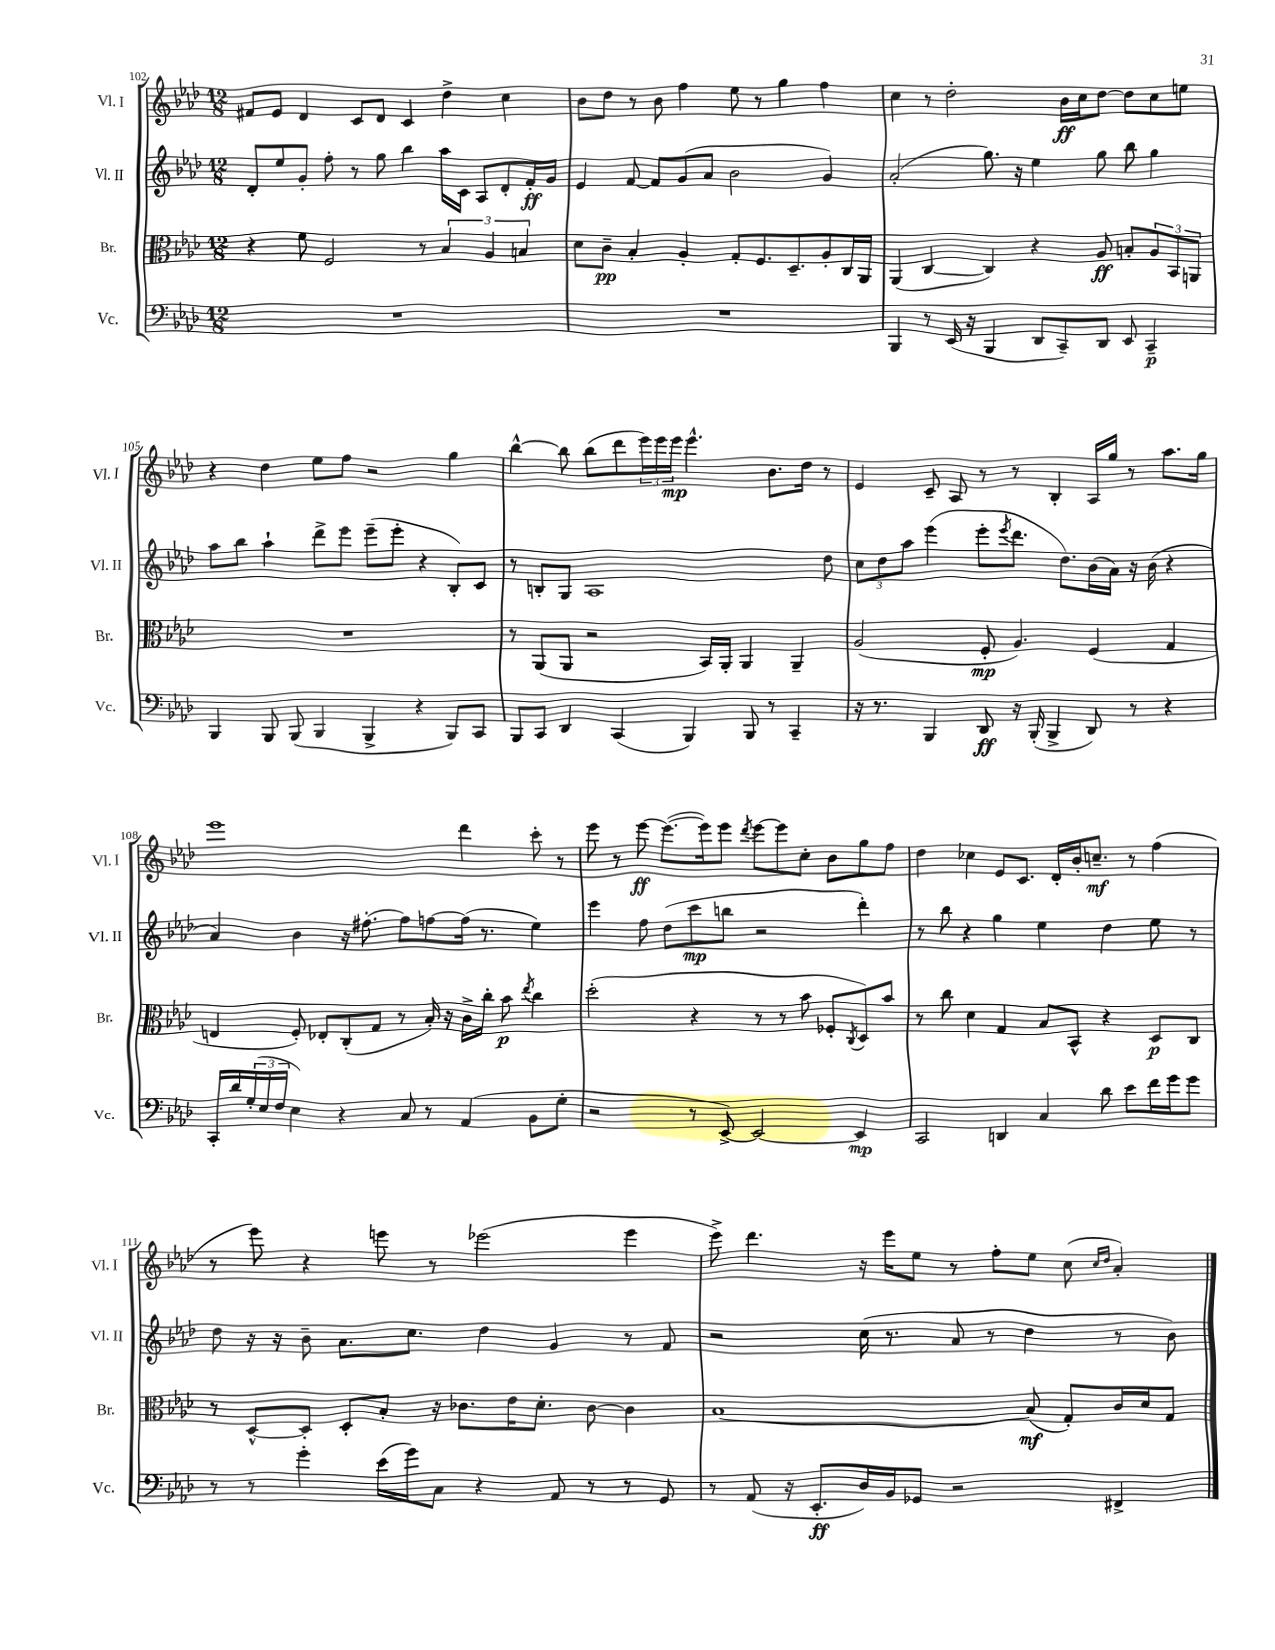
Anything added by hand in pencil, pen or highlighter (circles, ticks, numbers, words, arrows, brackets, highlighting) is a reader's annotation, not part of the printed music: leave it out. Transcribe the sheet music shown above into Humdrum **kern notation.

**kern	**dynam	**kern	**dynam	**kern	**dynam	**kern	**dynam
*part4	*part4	*part3	*part3	*part2	*part2	*part1	*part1
*staff4	*staff4	*staff3	*staff3	*staff2	*staff2	*staff1	*staff1
*I"Vc.	*	*I"Br.	*	*I"Vl. II	*	*I"Vl. I	*
*I'Vc.	*	*I'Br.	*	*I'Vl. II	*	*I'Vl. I	*
*clefF4	*	*clefC3	*	*clefG2	*	*clefG2	*
*k[b-e-a-d-]	*	*k[b-e-a-d-]	*	*k[b-e-a-d-]	*	*k[b-e-a-d-]	*
*M12/8	*	*M12/8	*	*M12/8	*	*M12/8	*
=102	=102	=102	=102	=102	=102	=102	=102
1.r	.	4r	.	8d-'/L	.	8f#X/L	.
.	.	.	.	8ee-/	.	8e-/J	.
.	.	8f\	.	8g'/J	.	4d-/	.
.	.	2F/	.	8ff'\	.	.	.
.	.	.	.	8r	.	8c/L	.
.	.	.	.	8gg\	.	8d-/J	.
.	.	.	.	4bb-\	.	4c/	.
.	.	8r	.	.	.	.	.
.	.	6B-/	.	16aa-\LL	.	4dd-^\	.
.	.	.	.	16c\JJ	.	.	.
.	.	.	.	8A-/L	.	.	.
.	.	6A-/	.	.	.	.	.
.	.	.	.	8d-'/	.	4cc\	.
.	.	6Bn/	.	.	.	.	.
.	.	.	.	16f'/L	ff	.	.
.	.	.	.	16g/JJ	.	.	.
=103	=103	=103	=103	=103	=103	=103	=103
1.r	.	8d-\L	.	4e-/	.	8b-\L	.
.	.	8c~\J	pp	.	.	8dd-\J	.
.	.	4B-'/	.	[8f/	.	8r	.
.	.	.	.	8f/L]	.	8b-\	.
.	.	4A-'/	.	(8g/	.	4ff\	.
.	.	.	.	8a-/J	.	.	.
.	.	8G'/L	.	2b-\	.	8ee-\	.
.	.	8.F/	.	.	.	8r	.
.	.	.	.	.	.	4gg\	.
.	.	8.D-~/	.	.	.	.	.
.	.	8A-'/	.	4g/)	.	4ff\	.
.	.	16C/L	.	.	.	.	.
.	.	16AA-/JJ	.	.	.	.	.
=104	=104	=104	=104	=104	=104	=104	=104
4BBB-/	.	(4AA-/	.	(2a-'/	.	4cc\	.
8r	.	[4C/	.	.	.	8r	.
(16EE-/	.	.	.	.	.	2dd-'\	.
16r	.	.	.	.	.	.	.
4BBB-/	.	4C/])	.	8.gg\)	.	.	.
.	.	.	.	16r	.	.	.
8DD-/L	.	4r	.	4ee-\	.	.	.
8CC~/)	.	.	.	.	.	16b-\LL	ff
.	.	.	.	.	.	16cc\J	.
8DD-/J	.	8A-/	ff	8gg\	.	[8dd-\J	.
8EE-/	.	8Bn'/L	.	8bb-\	.	8dd-\L]	.
4CC~/	p	12A-/	.	4gg\	.	8cc\	.
.	.	12BB-/	.	.	.	.	.
.	.	.	.	.	.	8een\J	.
.	.	12AAn/J	.	.	.	.	.
!!LO:LB:g=z
=105	=105	=105	=105	=105	=105	=105	=105
4BBB-/	.	1.r	.	8aa-\L	.	4r	.
.	.	.	.	8bb-\J	.	.	.
8BBB-/	.	.	.	4aa-`\	.	4dd-\	.
(8BBB-/	.	.	.	.	.	.	.
4BBB-/	.	.	.	8ddd-^\L	.	8ee-\L	.
.	.	.	.	8eee-\J	.	8ff\J	.
4BBB-^/	.	.	.	(8eee-~\L	.	2r	.
.	.	.	.	8eee-'\J	.	.	.
4r	.	.	.	4r	.	.	.
8BBB-/L)	.	.	.	8B-'/L)	.	4gg\	.
8CC/J	.	.	.	8c/J	.	.	.
=106	=106	=106	=106	=106	=106	=106	=106
8BBB-/L	.	8r	.	8r	.	[4bb-^^\	.
8CC/J	.	(8AA-/L	.	8Bn'/L	.	.	.
4DD-/	.	8AA-/J	.	8G/J	.	8bb-\]	.
.	.	2r	.	1A-	.	(8bb-\L	.
(4CC/	.	.	.	.	.	8ddd-\	.
.	.	.	.	.	.	24eee-\L)	.
.	.	.	.	.	.	24eee-\	.
.	.	.	.	.	.	24eee-\JJ	mp
4BBB-/)	.	.	.	.	.	4.eee-^^\	.
.	.	16BB-/LL)	.	.	.	.	.
.	.	16AA-'/JJ	.	.	.	.	.
8BBB-/	.	4AA-/	.	.	.	.	.
8r	.	.	.	.	.	8.b-\L	.
4CC~/	.	4AA-~/	.	.	.	.	.
.	.	.	.	.	.	16dd-\Jk	.
.	.	.	.	8dd-\	.	8r	.
=107	=107	=107	=107	=107	=107	=107	=107
16r	.	(2A-/	.	12cc\L	.	4e-/	.
8.r	.	.	.	.	.	.	.
.	.	.	.	12dd-\	.	.	.
.	.	.	.	12aa-\J	.	.	.
4BBB-/	.	.	.	(4eee-\	.	8c~/	.
.	.	.	.	.	.	8A-/	.
8DD-/	ff	8F'/	mp	8eee-'\L	.	8r	.
.	.	.	.	8qeee-/	.	.	.
16r	.	4.A-/)	.	8.ddd-\J	.	8r	.
(16BBB-'/	.	.	.	.	.	.	.
4BBB-^/	.	.	.	.	.	4B-'/	.
.	.	.	.	8.dd-\L)	.	.	.
8DD-/)	.	(4F/	.	(16b-\L	.	16A-/LL	.
.	.	.	.	16a-\JJ)	.	16gg/JJ	.
8r	.	.	.	16r	.	8r	.
.	.	.	.	(16b-\	.	.	.
4r	.	4G/	.	4r	.	8.aa-\L	.
.	.	.	.	.	.	16gg\Jk	.
!!LO:LB:g=z
=108	=108	=108	=108	=108	=108	=108	=108
16CC'/LL	.	4En/	.	4a-/)	.	1eee-	.
16d-/	.	.	.	.	.	.	.
(24G'/	.	.	.	.	.	.	.
24E-/	.	.	.	.	.	.	.
24F/JJ	.	.	.	.	.	.	.
4E-\)	.	8F'/)	.	4b-\	.	.	.
.	.	8E-X'/L	.	.	.	.	.
4r	.	(8C'/	.	16r	.	.	.
.	.	.	.	[8.ff#X'\	.	.	.
.	.	8G/J	.	.	.	.	.
8C/	.	8r	.	8ff#\L]	.	.	.
8r	.	16B-'/)	.	[8ffn\	.	.	.
.	.	16r	.	.	.	.	.
(4AA-/	.	16c^\LL	.	(16ff\Jk]	.	4ddd-\	.
.	.	16cc'\JJ	.	8.r	.	.	.
.	.	8b-\	p	.	.	.	.
.	.	8qee-/	.	.	.	.	.
8BB-\L	.	4cc\	.	4ee-\)	.	8ccc'\	.
8G'\J	.	.	.	.	.	8r	.
=109	=109	=109	=109	=109	=109	=109	=109
2r	.	(2dd-'\	.	4eee-\	.	8eee-\	.
.	.	.	.	.	.	8r	.
.	.	.	.	8ff\	.	[8eee-\	ff
.	.	.	.	(8dd-\L	.	(8.eee-\L_	.
8r	.	4r	.	8ccc\	mp	.	.
.	.	.	.	.	.	16eee-\k])	.
[8EE-^/)	.	.	.	8bbn\J	.	8eee-\J	.
.	.	.	.	.	.	8qddd-/	.
2EE-/_	.	8r	.	2r	.	[8eee-\L	.
.	.	8r	.	.	.	8eee-\]	.
.	.	8b-\	.	.	.	8cc'\J	.
.	.	8F-X'/L	.	.	.	8b-\L	.
.	.	8qC/	.	.	.	.	.
4EE-/]	mp	8D-/)	.	4ddd-'\)	.	8gg\	.
.	.	8b-/J	.	.	.	8ff\J	.
=110	=110	=110	=110	=110	=110	=110	=110
2CC/	.	8r	.	8r	.	4dd-\	.
.	.	8cc\	.	8bb-\	.	.	.
.	.	4d-\	.	4r	.	4cc-X\	.
4DDn/	.	4G/	.	4gg\	.	8e-/L	.
.	.	.	.	.	.	8.c/J	.
4C/	.	8B-/L	.	4ee-\	.	.	.
.	.	.	.	.	.	16d-'/LL	.
.	.	8BB-^^/J	.	.	.	16b-'/J	.
.	.	.	.	.	.	8.ccn~/J	mf
8d-\	.	4r	.	4dd-\	.	.	.
8e-\L	.	.	.	.	.	8r	.
16f\L	.	8D-/L	p	8ee-\	.	(4ff\	.
16g\J	.	.	.	.	.	.	.
8g\J	.	8C/J	.	8r	.	.	.
!!LO:LB:g=z
=111	=111	=111	=111	=111	=111	=111	=111
8r	.	8r	.	8dd-\	.	8r	.
8r	.	[8D-^^/L	.	16r	.	8eee-\)	.
.	.	.	.	16r	.	.	.
4g'\	.	8D-'/J]	.	8b-~\	.	4r	.
.	.	8D-'/L	.	8.a-\L	.	.	.
(16e-\LL	.	8B-'/J	.	.	.	8eeen\	.
16g\J)	.	.	.	8.cc\J	.	.	.
8C\J	.	16r	.	.	.	8r	.
.	.	8.c-X\L	.	.	.	.	.
4r	.	.	.	4dd-\	.	(2eee-X\	.
.	.	16e-\K	.	.	.	.	.
.	.	8.d-'\J	.	.	.	.	.
8AA-/	.	.	.	4g/	.	.	.
8r	.	[8c-\	.	.	.	.	.
8r	.	4c-\]	.	8r	.	4eee-\	.
8GG/	.	.	.	8f/	.	.	.
=112	=112	=112	=112	=112	=112	=112	=112
8r	.	[1B-	.	2r	.	8eee-^\)	.
(8AA-/	.	.	.	.	.	4.ddd-\	.
16r	.	.	.	.	.	.	.
8.EE-'/L	ff	.	.	.	.	.	.
16D-/L)	.	.	.	(16cc\	.	16r	.
16BB-/J	.	.	.	8.r	.	16eee-\KL	.
8GG-X/J	.	.	.	.	.	8ee-\J	.
2r	.	.	.	8a-/	.	8r	.
.	.	.	.	8r	.	8ff'\L	.
.	.	(8B-/]	mf	4dd-\	.	8ee-\J	.
.	.	8G'/L)	.	.	.	(8cc\	.
.	.	.	.	.	.	16qqcc/LL	.
.	.	.	.	.	.	16qqdd-/JJ	.
4FF#X^/	.	16c/L	.	8r	.	4a-'/)	.
.	.	16d-/J	.	.	.	.	.
.	.	8G/J	.	8b-\)	.	.	.
==	==	==	==	==	==	==	==
*-	*-	*-	*-	*-	*-	*-	*-
